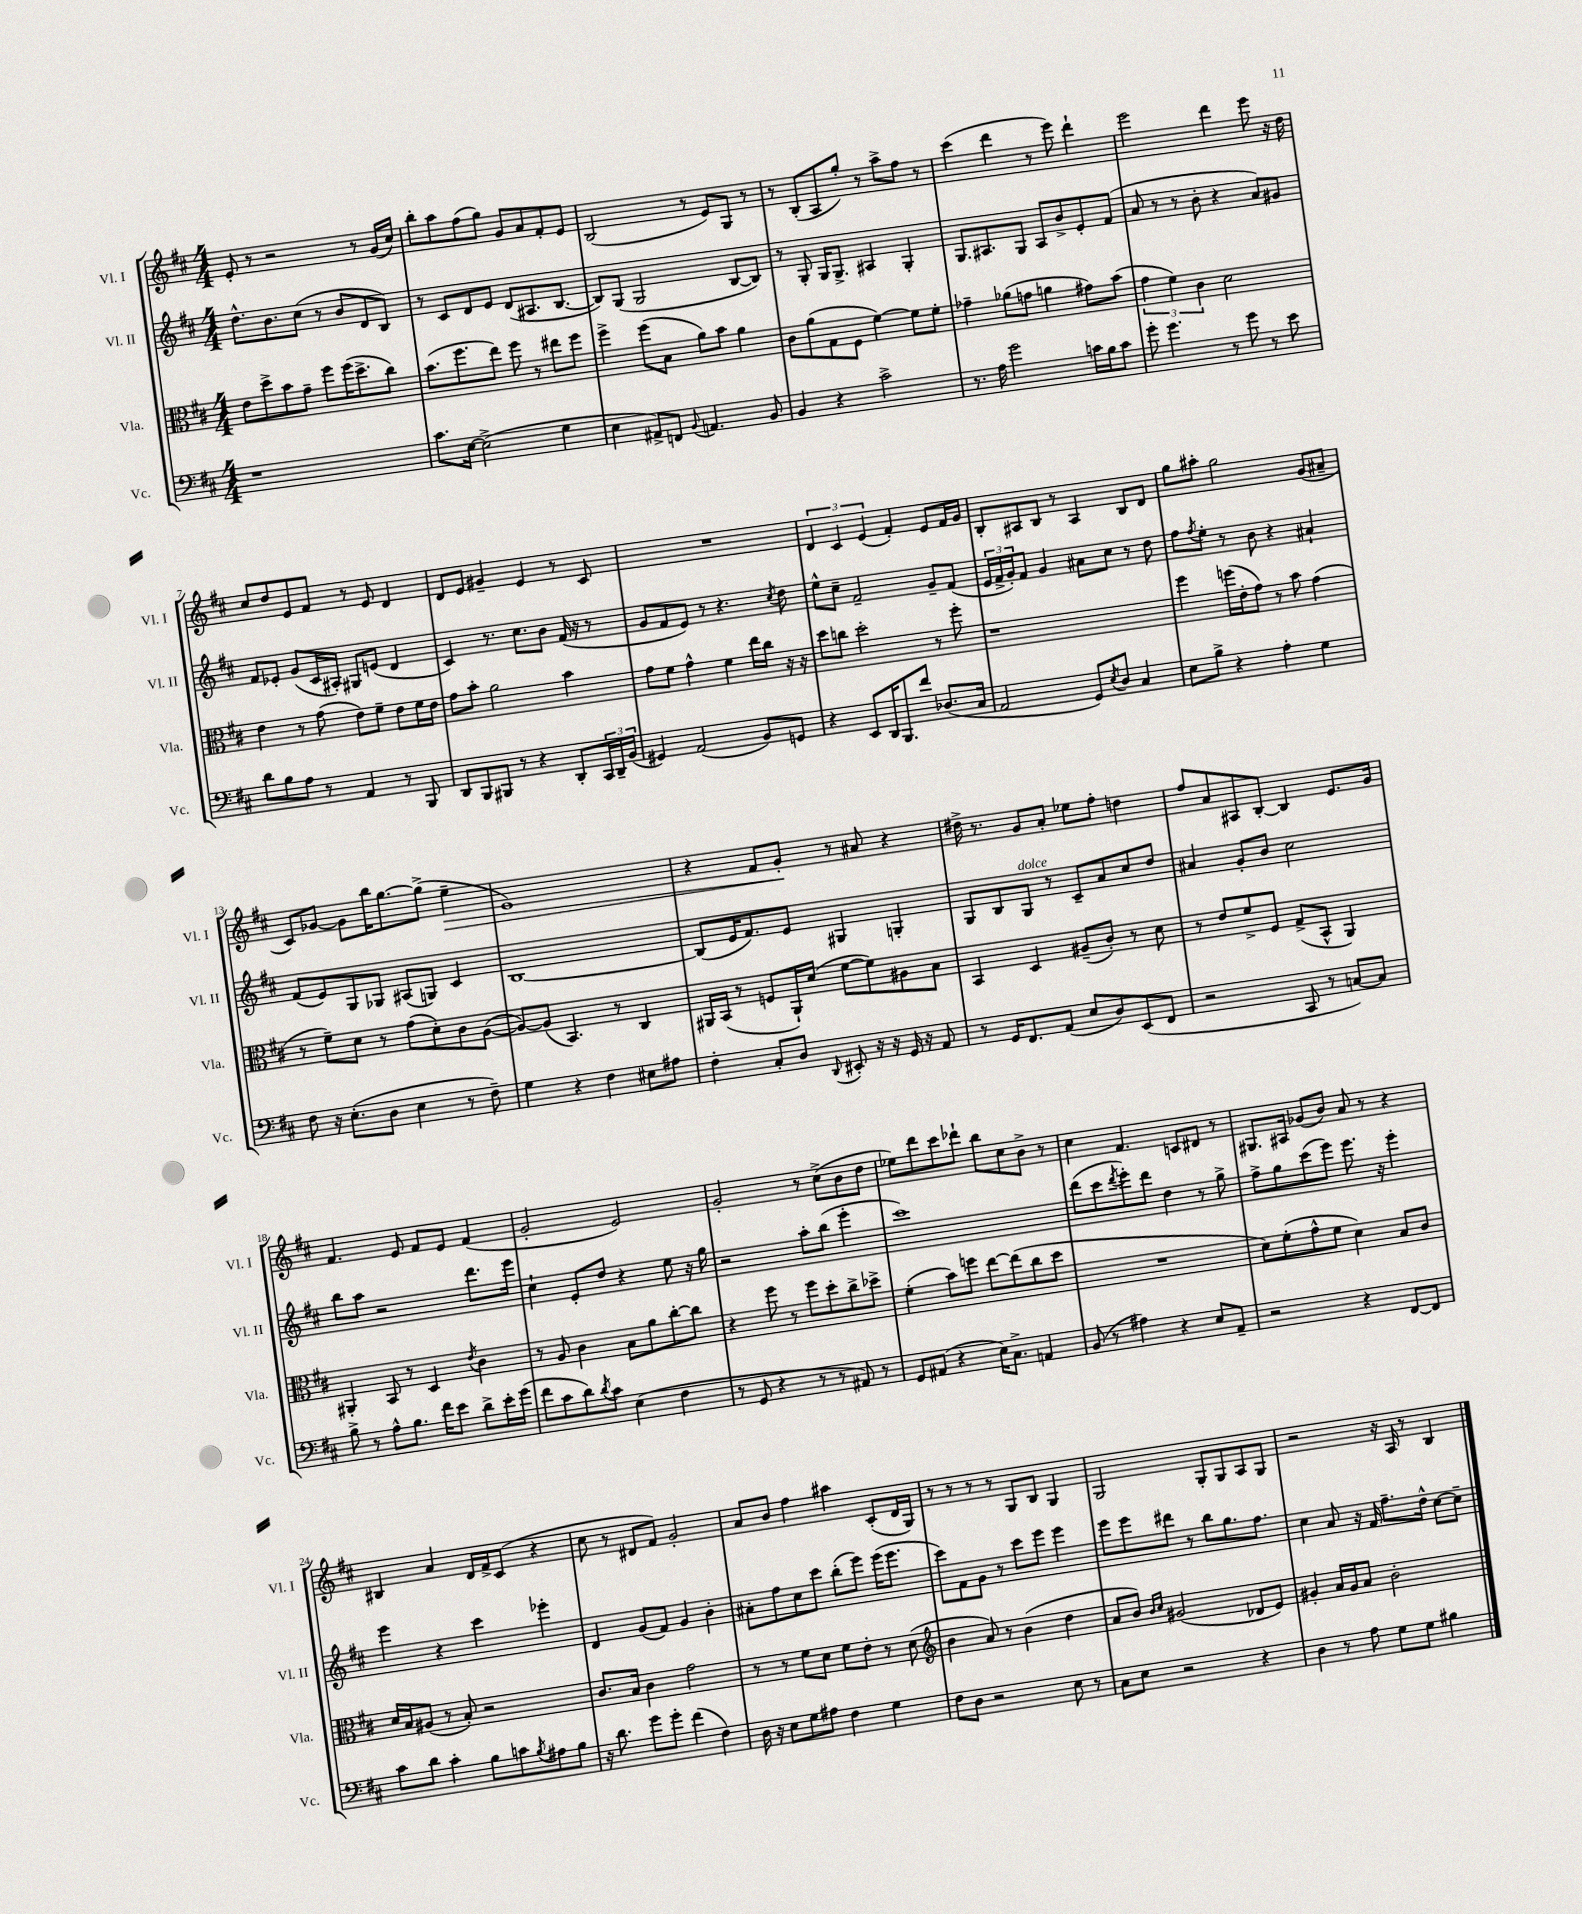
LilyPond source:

<<
\new StaffGroup <<
\new Staff = "s0" \with { instrumentName = "Vl. I" shortInstrumentName = "Vl. I" } {
    \clef treble \key d \major \numericTimeSignature \time 4/4
    e'8-. r8 r2 r8 g'16( cis''16) |
    b''8-. a''8 fis''8( g''8) g'8 a'8 fis'8-. e'8 |
    b2( r8 e'8) g8 r8 |
    r8 b8-.( a8 g''8-.) r8 a''8-> fis''8 r8 |
    cis'''4( d'''4 r8 e'''8) d'''4-! |
    e'''2 d'''4 e'''8 r16 d''16 |
    cis''8 d''8 e'8 fis'8 r8 e'8 d'4 |
    d'8 e'8 gis'4-- e'4 r8 cis'8 |
    R1 |
    \tuplet 3/2 { d'4 cis'4 e'4( } fis'4-.) e'8 fis'16 g'16 |
    b8-. ais8 b8 r8 ais4 b8 d'8 |
    g''8 ais''8-. g''2 g'8( ais'8-- |
    cis'8) ges'8~ ges'8 b''16 g''8.~ g''8->( e''4--\> |
    e'1) |
    r4 fis'8 g'8-.\! r8 ais'8 r4 |
    dis''16-> r8. g'8 a'8-. ees''8 fis''8-. d''4 |
    fis''8 a'8 ais8 b8~-. b4 e'8. g'16 |
    fis'4. e'8 fis'8 e'8 fis'4( |
    g'2-. e'2) |
    g'2-. r8 cis''8->( b'8 d''8 |
    ees''8) d'''8 cis'''8 des'''8-! b''8 cis''8 b'8-> r8 |
    cis''4 fis'4. c'8 dis'8 r8 |
    gis8. ais16 ges'8( b'8) a'8 r8 r4 |
    bis4 a'4 d'16 fis'16-> cis'8( r4 |
    cis''8 r8 dis'8 fis'8) g'2-. |
    a'8 b'8 fis''4 ais''4 cis'8-.( d'16 g16) |
    r8 r8 r8 r8 g8 b8 g4 |
    g2 g8-. g8 a8 g8 |
    r2 r16 a16 r8 b4 \bar "|." |
}
\new Staff = "s1" \with { instrumentName = "Vl. II" shortInstrumentName = "Vl. II" } {
    \clef treble \key d \major \numericTimeSignature \time 4/4
    d''8.-^ b'8. cis''8( r8 b'8 d'8 b8) |
    r8 cis'8 d'8 e'8 d'8( ais8. b8.~ |
    b8) g8( g2 b8~ b8) |
    r8 g8-. g16 g8.-> ais4 g4-. |
    g8. ais8. g8 ais8 b'8-> e'8-. fis'8( |
    a'8 r8 r8 b'8-. r4 a'8) gis'8 |
    fis'8 ees'8-. g'8( cis'16 ais16-.) gis8 e'8( d'4 |
    cis'4) r8. cis''8. b'8 fis'16( r16 r8 |
    g'8 fis'8 e'8) r8 r4. \acciaccatura { cis''8 } d''8 |
    e''8-^ cis''8-- fis'2-- g'8-- fis'8( |
    \tuplet 3/2 { e'16 fis'16-> g'16-.) } fis'8 g'4 ais'8 cis''8 r8 d''8 |
    fis''8 \acciaccatura { fis''8 } e''8-. r8 b'8 r4 ais'4-! |
    fis'8( e'8) g8 ges8 ais8( g8) cis'4 |
    b1~ |
    b8( e'16 fis'8.) e'8 gis4 g4-. |
    g8 b8 g8^\markup { \italic "dolce" } r8 cis'8-- a'8 cis''8 d''8 |
    ais'4 g'8-. b'8 cis''2 |
    b''8 a''8 r2 d'''8. e'''16 |
    cis''4-! e'8-. d''8 r4 e''8 r16 g''16 |
    r2 a''8-. b''8( e'''4-. |
    cis'''1) |
    d'''8( cis'''8 \acciaccatura { d'''8 } e'''8-.) d'''8 d''4 r8 g''8-> |
    fis''8-> g''8 cis'''8( e'''8) e'''8. r16 e'''4-. |
    e'''4 r4 cis'''4 ees'''4-. |
    d'4 g'8( fis'8) g'4 b'4-. |
    ais'8-. fis''8 cis''8 cis'''8 b''8-.( e'''8) e'''16( e'''8. |
    cis'''8) fis'8 g'8 r8 cis'''8 e'''8 e'''4 |
    e'''8 e'''8 dis'''8 r8 b''8 g''8. fis''8. |
    cis''4 a'8 r16 fis'16 fis''8.-- d''16-^ cis''8~ cis''8-- \bar "|." |
}
\new Staff = "s2" \with { instrumentName = "Vla." shortInstrumentName = "Vla." } {
    \clef alto \key d \major \numericTimeSignature \time 4/4
    e'8 d''8-> b'8 g'8-- fis''8 fis''16( d''8.-> cis''8) |
    b'8.( fis''8. e''8) fis''8 r8 eis''8 fis''8 |
    fis''4-> fis''8( b8 a'8) b'8 a'4 |
    cis'8 a'8( g8 fis8 fis'4~) fis'8 fis'8-. |
    ges'4-- aes'8( g'8 a'4 gis'8) b'8( |
    \tuplet 3/2 { g'4 fis'4) cis'4 } d'2 |
    e'4 r8 g'8( e'8) fis'8-- e'8 fis'16 e'16 |
    g'8 b'8-. a'2 b'4 |
    g'8 fis'8 g'4-^ fis'4 e''16 cis''16 r16 r16 |
    d''8 c''8 d''2-. r8 fis''8-. |
    r1 |
    fis''4 f''16( e'16-. g'8) r8 b'8 g'4( |
    r8 fis'8--) d'8 r8 g'8( d'8-.) cis'8 a8~( |
    a8~) a8( b,4.) r8 cis4 |
    ais,16 b,16( r8 f8 ais,16-!) d'16( fis'8~ fis'8) ais8 b8 |
    b,4 d4 ais8--( cis'8-.) r8 d'8 |
    r8 e'8 fis'8-> fis8 g8->( b,8-^ a,4) |
    ais,4-. b,8 r8 d4 \acciaccatura { e'8 } cis'4 |
    r8 a8 cis'4 b8 a'8 cis''8~-. cis''8 |
    r4 fis''8 r8 fis''8 d''8-. cis''8-> des''8-> |
    fis'4-.( b'8) f''8 e''8~ e''8( cis''8 d''8 |
    R1 |
    d'8) fis'8-.( g'8-^ fis'8 d'4) b8 cis'8 |
    d'16 b16 ais8( r8 b8-.) r2 |
    cis'8. b16 cis'4 g'2 |
    r8 r8 fis'8 d'8 fis'8 e'8-. r8 d'8( |
    \clef treble b'4 a'8) r8 b'4( d''4 |
    a'8 b'8) \grace { b'16 cis''16 } gis'2( des'8 e'8) |
    gis'4-. a'16 gis'16 a'8 b'2-. \bar "|." |
}
\new Staff = "s3" \with { instrumentName = "Vc." shortInstrumentName = "Vc." } {
    \clef bass \key d \major \numericTimeSignature \time 4/4
    r1 |
    cis'8. e16~ e2->( g4 |
    e4 ais,8->) f,8 \appoggiatura { b,8 } a,4. b,8 |
    b,4 r4 cis'2-> |
    r8. a16 g'2 c'16 b16 c'8 |
    g'8-. g'4. r8 g'8 r8 e'8 |
    d'8 b8 a8 r8 a,4 r8 b,,8 |
    d,8 b,,8 bis,,8 r8 r4 d,8-. \tuplet 3/2 { cis,16 d,16-- b,16( } |
    gis,4) a,2( b,8) g,8 |
    r4 e,8 d,16 b,,8. fis'8 des8.( cis16 |
    a,2 g,8) \acciaccatura { e8 } d8 cis4 |
    e8 b8-> r4 a4-. g4 |
    fis8 r16 e8.-.( d8 e4 r8 fis8--) |
    g4 r4 fis4 eis8 ais8 |
    fis4-. cis8-. d8 \appoggiatura { d,8 } eis,8-. r16 r16 g,16 r16 a,8 |
    r8 g,16 fis,8. a,8( e8 d8) e,8( fis,8 |
    r2 cis,8 r8 c8~) c8 |
    b8-> r8 a8-^ b8. fis'16 e'8 d'8-> e'16-. g'16( |
    fis'8 cis'8 d'8) \acciaccatura { d'8 } cis'8 e4( fis4 |
    r8 g,8 r4 r8 r8 ais,8) r8 |
    g,8 ais,8( r4 e16) cis8.-> a,4 |
    b,8( r8 ais4) r4 e8 a,8-- |
    r2 r4 fis,8~ fis,8 |
    cis'8 d'8 cis'4-. b8 c'8 \acciaccatura { b8 } ais8 b8 |
    r16 d'8. g'8 g'8-. fis'4( fis4) |
    d16 r16 e8 g8 ais8 fis4 g4 |
    fis8 d8 r2 e8 r8 |
    cis8 e8 r2 r4 |
    d4 r8 a8 g8 g8 bis4 \bar "|." |
}
>>
>>
